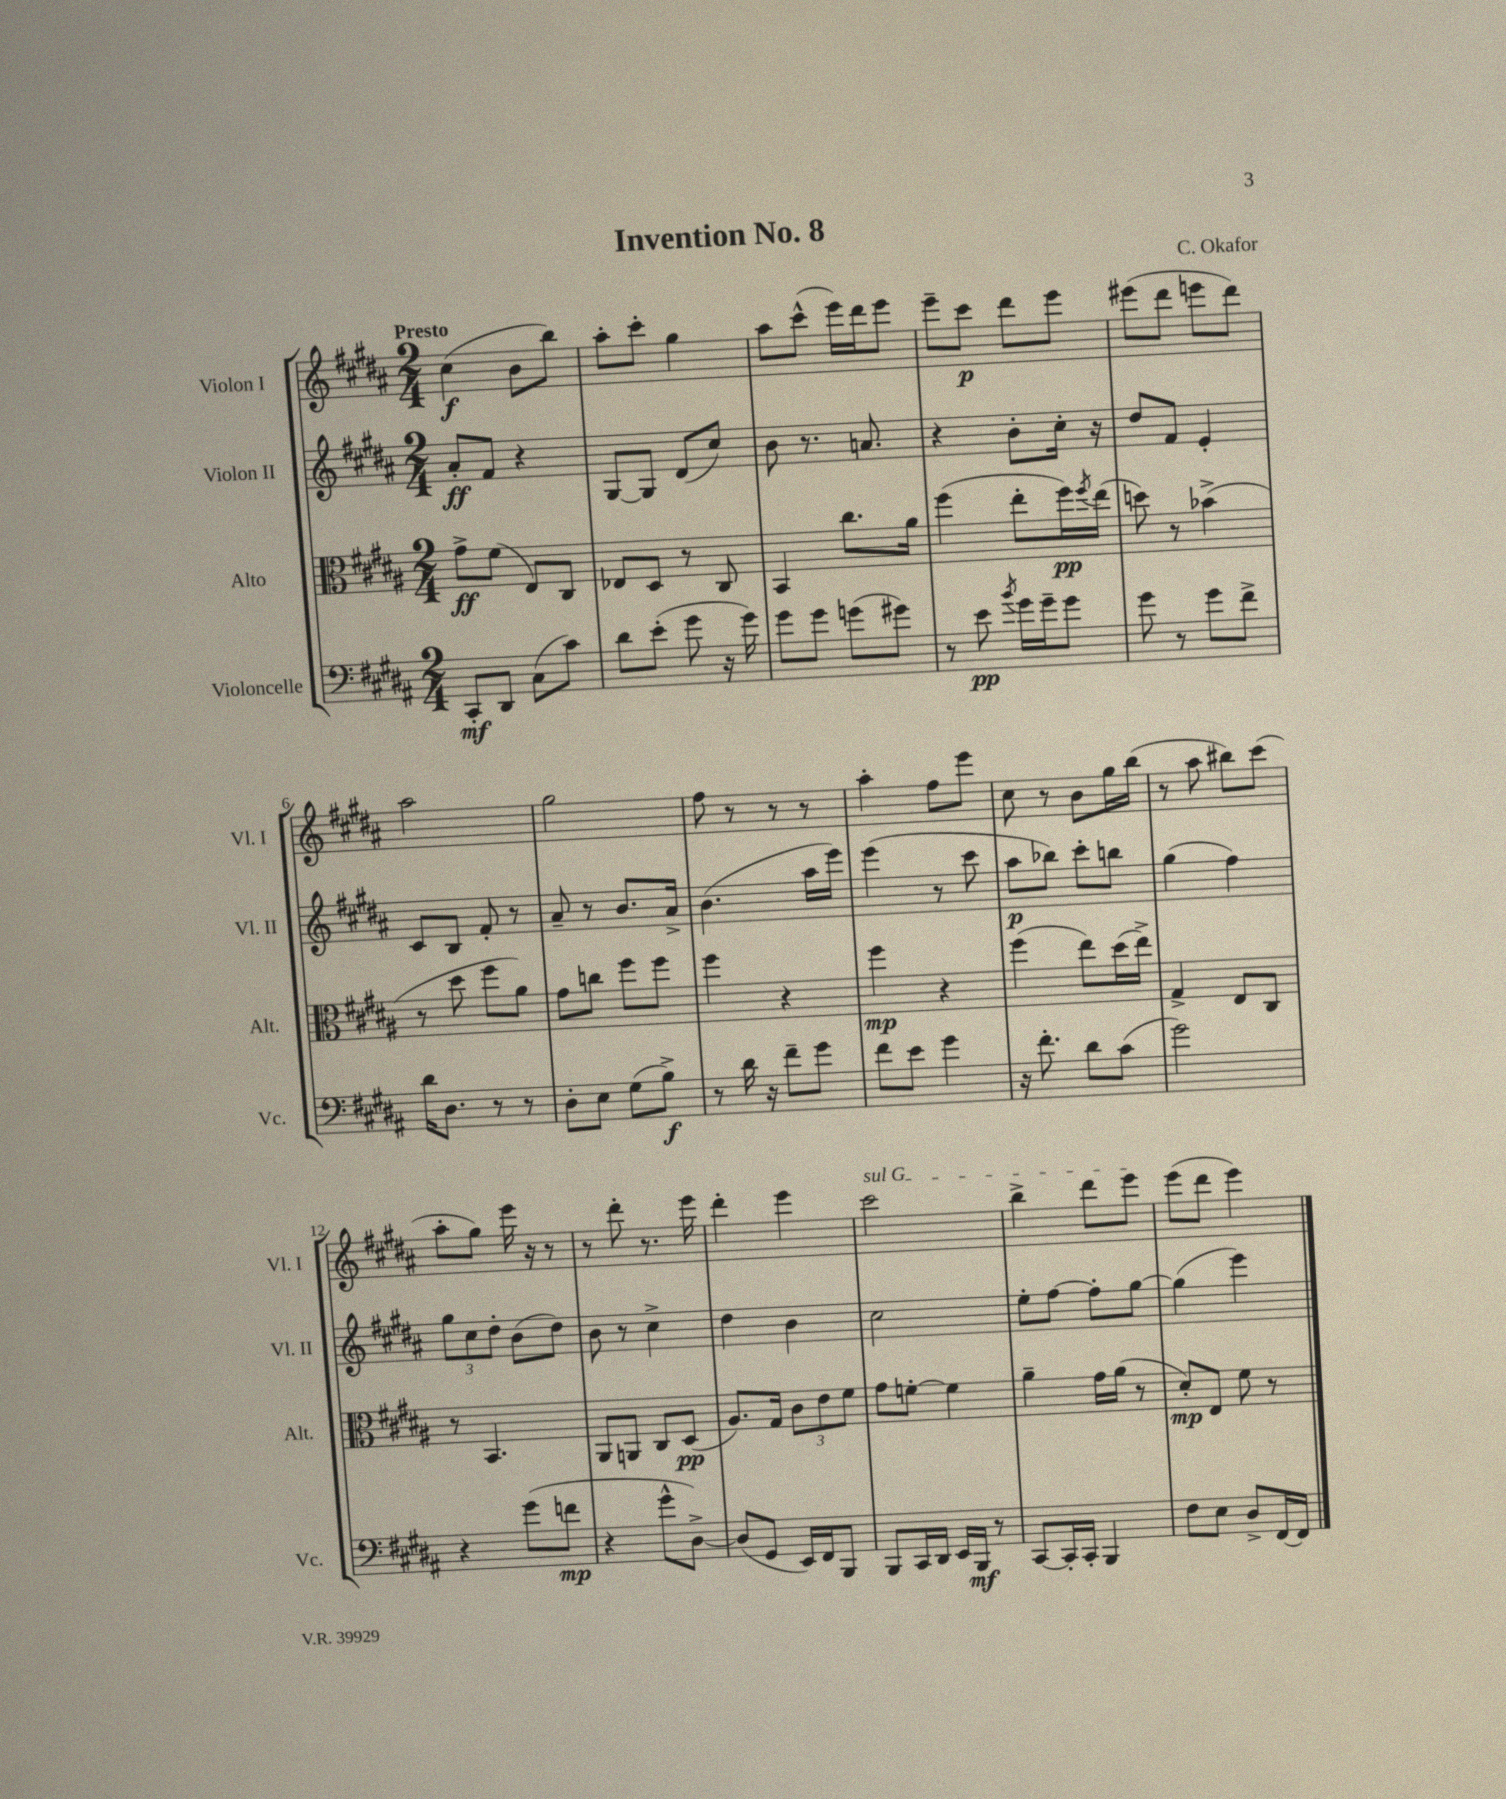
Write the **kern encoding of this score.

**kern	**dynam	**kern	**dynam	**kern	**dynam	**kern	**dynam
*part4	*part4	*part3	*part3	*part2	*part2	*part1	*part1
*staff4	*staff4	*staff3	*staff3	*staff2	*staff2	*staff1	*staff1
*I"Violoncelle	*	*I"Alto	*	*I"Violon II	*	*I"Violon I	*
*I'Vc.	*	*I'Alt.	*	*I'Vl. II	*	*I'Vl. I	*
*clefF4	*	*clefC3	*	*clefG2	*	*clefG2	*
*k[f#c#g#d#a#]	*	*k[f#c#g#d#a#]	*	*k[f#c#g#d#a#]	*	*k[f#c#g#d#a#]	*
*M2/4	*	*M2/4	*	*M2/4	*	*M2/4	*
=1	=1	=1	=1	=1	=1	=1	=1
!	!	!	!	!	!	!LO:TX:a:B:t=Presto	!
8CC#'/L	mf	8g#^\L	ff	8a#'/L	ff	(4cc#\	f
8DD#/J	.	(8f#\J	.	8f#/J	.	.	.
(8C#\L	.	8E/L)	.	4r	.	8b\L	.
8c#\J)	.	8C#/J	.	.	.	8bb\J)	.
=2	=2	=2	=2	=2	=2	=2	=2
8d#\L	.	8E-X/L	.	[8G#/L	.	8aa#'\L	.
(8e'\J	.	8D#/J	.	8G#/J]	.	8ccc#'\J	.
8g#\	.	8r	.	(8d#/L	.	4gg#\	.
16r	.	8C#/	.	8cc#/J)	.	.	.
16g#\)	.	.	.	.	.	.	.
=3	=3	=3	=3	=3	=3	=3	=3
8g#\L	.	4BB/	.	8b\	.	8aa#\L	.
8g#\J	.	.	.	8.r	.	(8ccc#^^\J	.
(8gn\L	.	8.cc#\L	.	.	.	16eee\LL)	.
.	.	.	.	8.an/	.	16ddd#\J	.
8g#X\J)	.	.	.	.	.	8eee\J	.
.	.	16a#\Jk	.	.	.	.	.
=4	=4	=4	=4	=4	=4	=4	=4
8r	.	(4ff#\	.	4r	.	8eee~\L	.
8e\	pp	.	.	.	.	8ccc#\J	p
8qb/	.	.	.	.	.	.	.
16g#\LL	.	8ee'\L	.	8b'\L	.	8ddd#\L	.
16g#~\J	.	.	.	.	.	.	.
8g#\J	.	16ff#\L)	pp	16cc#'\Jk	.	8eee\J	.
.	.	8qff#/	.	.	.	.	.
.	.	(16ee\JJ	.	16r	.	.	.
=5	=5	=5	=5	=5	=5	=5	=5
8g#\	.	8ddn\)	.	8dd#/L	.	(8eee#X\L	.
8r	.	8r	.	8f#/J	.	8ddd#\J	.
8g#\L	.	(4b-X^\	.	4e'/	.	8eeen\L	.
8f#^\J	.	.	.	.	.	8ddd#\J)	.
!!LO:LB:g=z
=6	=6	=6	=6	=6	=6	=6	=6
16d#\KL	.	8r	.	8c#/L	.	2aa#\	.
8.D#\J	.	.	.	.	.	.	.
.	.	8dd#\	.	8B/J	.	.	.
8r	.	8ff#\L	.	8f#'/	.	.	.
8r	.	8a#\J)	.	8r	.	.	.
=7	=7	=7	=7	=7	=7	=7	=7
8D#'\L	.	8g#\L	.	8a#~/	.	2gg#\	.
8E\J	.	8ccn\J	.	8r	.	.	.
(8G#\L	.	8ff#\L	.	8.b/L	.	.	.
8B^\J)	f	8ff#\J	.	.	.	.	.
.	.	.	.	16a#^/Jk	.	.	.
=8	=8	=8	=8	=8	=8	=8	=8
8r	.	4ff#\	.	(4.b\	.	8ff#\	.
16d#\	.	.	.	.	.	8r	.
16r	.	.	.	.	.	.	.
8f#~\L	.	4r	.	.	.	8r	.
8g#\J	.	.	.	16aa#\LL	.	8r	.
.	.	.	.	16eee\JJ)	.	.	.
=9	=9	=9	=9	=9	=9	=9	=9
8f#\L	.	4ff#\	mp	(4eee\	.	4aa#'\	.
8e\J	.	.	.	.	.	.	.
4g#\	.	4r	.	8r	.	8ff#\L	.
.	.	.	.	8ccc#\	.	8eee\J	.
=10	=10	=10	=10	=10	=10	=10	=10
16r	.	(4ff#\	.	8aa#\L	p	8cc#\	.
8.f#'\	.	.	.	.	.	.	.
.	.	.	.	8bb-X\J)	.	8r	.
8d#\L	.	8ee\L)	.	8ccc#'\L	.	8b\L	.
(8c#\J	.	(16dd#\L	.	8bbn\J	.	16gg#\L	.
.	.	16ee^\JJ)	.	.	.	(16bb\JJ	.
=11	=11	=11	=11	=11	=11	=11	=11
2g#\)	.	4G#^/	.	(4gg#\	.	8r	.
.	.	.	.	.	.	8aa#\	.
.	.	8E/L	.	4ff#\)	.	8bb#X\L)	.
.	.	8C#/J	.	.	.	(8ccc#\J	.
!!LO:LB:g=z
=12	=12	=12	=12	=12	=12	=12	=12
4r	.	8r	.	12gg#\L	.	8aa#'\L	.
.	.	.	.	12cc#\	.	.	.
.	.	4.BB/	.	.	.	8gg#\J)	.
.	.	.	.	12dd#'\J	.	.	.
(8g#\L	.	.	.	(8b\L	.	16eee\	.
.	.	.	.	.	.	16r	.
8fn\J	mp	.	.	8dd#\J)	.	8r	.
=13	=13	=13	=13	=13	=13	=13	=13
4r	.	8AA#/L	.	8b\	.	8r	.
.	.	8AAn/J	.	8r	.	8ddd#'\	.
8g#^^\L	.	8C#/L	.	4cc#^\	.	8.r	.
[8D#^\J)	.	(8D#/J	pp	.	.	.	.
.	.	.	.	.	.	16eee\	.
=14	=14	=14	=14	=14	=14	=14	=14
(8D#/L]	.	8.A#/L)	.	4dd#\	.	4ddd#'\	.
8GG#/J	.	.	.	.	.	.	.
.	.	16G#/Jk	.	.	.	.	.
16EE/LL)	.	12c#\L	.	4b\	.	4eee\	.
16FF#/J	.	.	.	.	.	.	.
.	.	12e\	.	.	.	.	.
8BBB/J	.	.	.	.	.	.	.
.	.	12f#\J	.	.	.	.	.
=15	=15	=15	=15	=15	=15	=15	=15
!	!	!	!	!	!	!LO:TX:a:i:t=sul G	!
8BBB/L	.	8g#\L	.	2cc#\	.	2ccc#\	.
16CC#/L	.	[8fn'\J	.	.	.	.	.
16DD#/JJ	.	.	.	.	.	.	.
16EE/LL	.	4f\]	.	.	.	.	.
16BBB/JJ	mf	.	.	.	.	.	.
8r	.	.	.	.	.	.	.
=16	=16	=16	=16	=16	=16	=16	=16
[8CC#/L	.	4a#~\	.	8ee'\L	.	4bb^\	.
16CC#'/L]	.	.	.	[8ff#\J	.	.	.
16CC#'/JJ	.	.	.	.	.	.	.
4BBB/	.	16g#\LL	.	8ff#'\L]	.	8ddd#\L	.
.	.	(16a#\JJ	.	.	.	.	.
.	.	8r	.	[8gg#\J	.	8eee\J	.
=17	=17	=17	=17	=17	=17	=17	=17
8F#\L	.	8d#'/L)	mp	(4gg#\]	.	(8eee\L	.
8E\J	.	8E/J	.	.	.	8ddd#\J	.
8D#^/L	.	8f#\	.	4eee\)	.	4eee\)	.
[16FF#/L	.	8r	.	.	.	.	.
16FF#/JJ]	.	.	.	.	.	.	.
==	==	==	==	==	==	==	==
*-	*-	*-	*-	*-	*-	*-	*-
